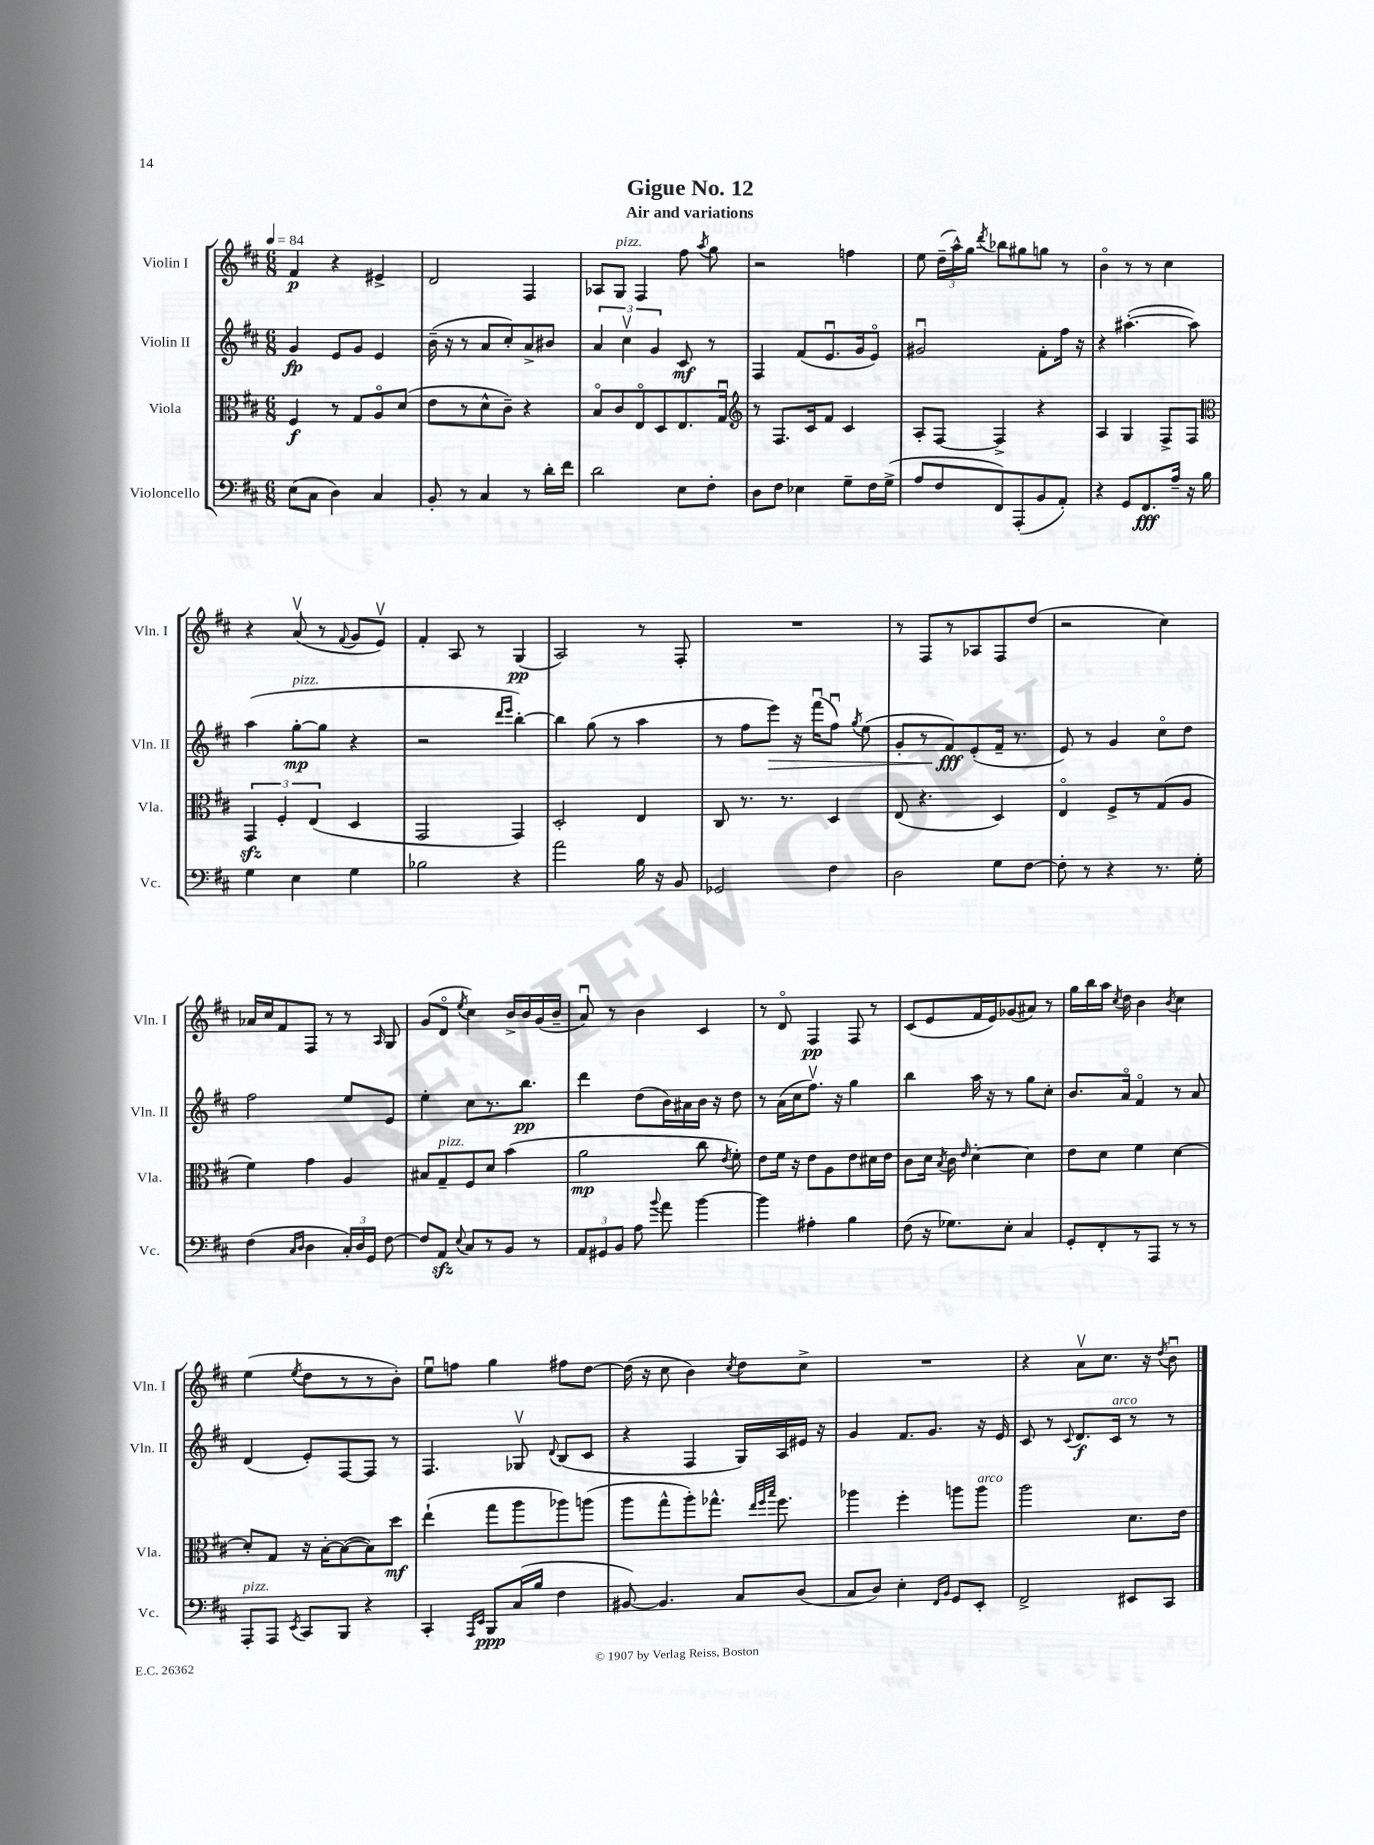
\header { title = "Gigue No. 12" subtitle = "Air and variations" }
<<
\new StaffGroup <<
\new Staff = "s0" \with { instrumentName = "Violin I" shortInstrumentName = "Vln. I" } {
    \clef treble \key d \major \numericTimeSignature \time 6/8 \tempo 4 = 84
    \autoBeamOff fis'4\p r4 eis'4-> |
    d'2 fis4 |
    aes8[ g8]^\markup { \italic "pizz." } fis4 fis''8 \acciaccatura { a''8 } g''8 |
    r2 f''4 |
    e''8 \tuplet 3/2 { d''16[--( a''16-^) g''16] } \acciaccatura { d'''8 } bes''8[ gis''8 g''8] r8 |
    b'4\flageolet r8 r8 cis''4 |
    r4 a'8\upbow( r8 \appoggiatura { fis'8 } g'8[ e'8]\upbow) |
    fis'4-. a8 r8 g4\pp( |
    a2) r8 fis8-. |
    R2. |
    r8 fis8[ r8 aes8 fis8 d''8]( |
    r2 cis''4) |
    aes'16[ cis''16 fis'8 fis8] r8 r8 \grace { a16 } g8 |
    g'8[( d'8]\flageolet \acciaccatura { e''8 } cis''4) b'16[-> b'16 g'16( b'16]-- |
    a'8\downbow) r8 b'4 cis'4 |
    r8 d'8\flageolet fis4\pp fis8 r8 |
    cis'8[( e'8 fis'16 e'16) ges'8( ais'8]) r8 |
    g''16[ b''16 a''16] \acciaccatura { cis''8 } d''16 b'4 \acciaccatura { b'8 } cis''4 |
    e''4( \acciaccatura { e''8 } d''8[ r8 r8 b'8]-.) |
    e''8[\downbow f''8] g''4 fis''8[ d''8]~ |
    d''16( r16 cis''8 b'4) \acciaccatura { cis''8 } d''8[ cis''8]-> |
    R2. |
    r4 a'8[\upbow cis''8.] r16 \acciaccatura { d''8 } b'8\downbow \bar "|." |
}
\new Staff = "s1" \with { instrumentName = "Violin II" shortInstrumentName = "Vln. II" } {
    \clef treble \key d \major \numericTimeSignature \time 6/8
    \autoBeamOff g'4\fp e'8[ g'8] e'4 |
    b'16--( r16 r8 a'8[ cis''8-.) a'8-> bis'8] |
    \tuplet 3/2 { a'4 cis''4\upbow g'4 } cis'8\mf r8 |
    fis4 fis'8[( e'8.\downbow g'16 e'8]\flageolet) |
    gis'2\downbow fis'8[-. fis''16] r16 |
    r4 ais''4.~-.( ais''8) |
    a''4( g''8[~-.\mp^\markup { \italic "pizz." } g''8] r4 |
    r2 \grace { d'''16[ e'''16] } b''4~-.) |
    b''4 g''8( r8 a''4 |
    r8 fis''8[ e'''8]\>) r16 fis'''16[\downbow( fis''8]\downbow) \acciaccatura { g''8 } e''8( |
    g'8[-. r8 fis'8\fff\!) e'8-.( fis'16]-- r8. |
    e'8) r8 g'4 cis''8[\flageolet d''8] |
    fis''2 e''8[ e'8] |
    e''4-. cis''8[ r8. b''8.]\pp |
    d'''4 d''8[( b'16) ais'16 b'16] r16 d''8 |
    r8 a'16[( cis''16 fis''8.]\upbow) r16 g''4 |
    b''4 a''16 r16 r8 g''8[ cis''8]-. |
    b'8.[ a'16]\flageolet fis'4\flageolet r8 a'8 |
    d'4( e'8[-.) fis8~ fis8] r8 |
    fis4. ges8\upbow \appoggiatura { d'8 } b8[( cis'8] |
    r4 fis4 g16[) a16 eis'16] r16 |
    g'4 fis'8.[ g'8.] r16 e'16 |
    cis'8 r8 \appoggiatura { cis'8 } d'8.[\f cis'16]^\markup { \italic "arco" } r8 r8 \bar "|." |
}
\new Staff = "s2" \with { instrumentName = "Viola" shortInstrumentName = "Vla." } {
    \clef alto \key d \major \numericTimeSignature \time 6/8
    \autoBeamOff fis4\f r8 g8[ a8\flageolet d'8]( |
    e'8[ r8 d'8-^ cis'8]--) r4 |
    b8[\flageolet cis'8 e8\flageolet d8 e8. g16]\downbow |
    \clef treble r8 fis8.[ cis'16 fis'8] cis'4 |
    a8[-. fis8]~ fis4-> r4 |
    a4 g4 fis8[-> fis8] |
    \clef alto \tuplet 3/2 { g,4\sfz fis4-. e4( } d4 |
    g,2 g,4) |
    d2-. e4 |
    cis8 r8. r8. d4 |
    e8( r4. d4) |
    e4\flageolet fis8[-> r8 g8( a8] |
    fis'4) g'4 a4 |
    bis8[ g8--^\markup { \italic "pizz." } fis8 d'8] b'4( |
    a'2\mp cis''8 \acciaccatura { e'8 } fis'8-.) |
    e'8[ fis'16] r16 e'8[ a8 e'8 dis'16 e'16] |
    cis'8[ d'16] \acciaccatura { b8 } cis'16 \grace { e'16 } d'4~-. d'4 |
    e'8[ d'8] fis'4 d'4~ |
    d'8[-. g8] r16 b16[~-. b8~( b8) d''8]\mf |
    e''4-!( g''8[ a''8 aes''8) a''8]( |
    a''8[ g''8-^ a''8-.) ges''8.]-^ \grace { e''32[ fis''32 b''32] } fis''8. |
    aes''4 fis''4-. a''8[ a''8]^\markup { \italic "arco" } |
    a''2 d'8.[ e'16] \bar "|." |
}
\new Staff = "s3" \with { instrumentName = "Violoncello" shortInstrumentName = "Vc." } {
    \clef bass \key d \major \numericTimeSignature \time 6/8
    \autoBeamOff e8[( cis8] d4) cis4 |
    b,8-. r8 cis4 r8 d'16[-. fis'16] |
    d'2 e8[ fis8]-. |
    d8[ fis8] ees4 g8[-- fis16 g16]->( |
    a8[ fis8 fis,8) a,,8-.( b,8 a,8]-.) |
    r4 g,8[ fis,8.\fff a16]-- r16 b16 |
    g4 e4 g4 |
    bes2 r4 |
    a'2 b16 r16 b,8 |
    ges,2 fis4 |
    d2 g8[ fis8]~ |
    fis8-. r8 r4 r8. g16-. |
    fis4( \grace { cis16[ d16] } d4 \tuplet 3/2 { cis16[-.) d16 g,16] } fis8~ |
    fis8[ a,8]\sfz \appoggiatura { e8 } cis8[ r8 b,8] r8 |
    \tuplet 3/2 { a,8[ gis,8 b,8] } a8 \appoggiatura { b'8 } a'8 b'4~ |
    b'4 ais4-. b4 |
    fis8( r16 ges8.[) e8]-. cis4 |
    g,8[-. fis,8-. r8 a,,8] r8 r8 |
    a,,8[-.^\markup { \italic "pizz." } a,,8] \acciaccatura { e,8 } cis,8[ b,,8] r4 |
    cis,4-. \grace { a,,16[ e,16] } b,,8[\ppp cis16( b16] fis4 |
    bis,8~) bis,4. cis8[ d8]( |
    cis8[ d8]) e4-. \grace { fis,16[ b,16] } g,8[ e,8]-. |
    fis,2-> eis,8[ cis,8] \bar "|." |
}
>>
>>
\layout { \context { \Score \remove "Bar_number_engraver" } }
